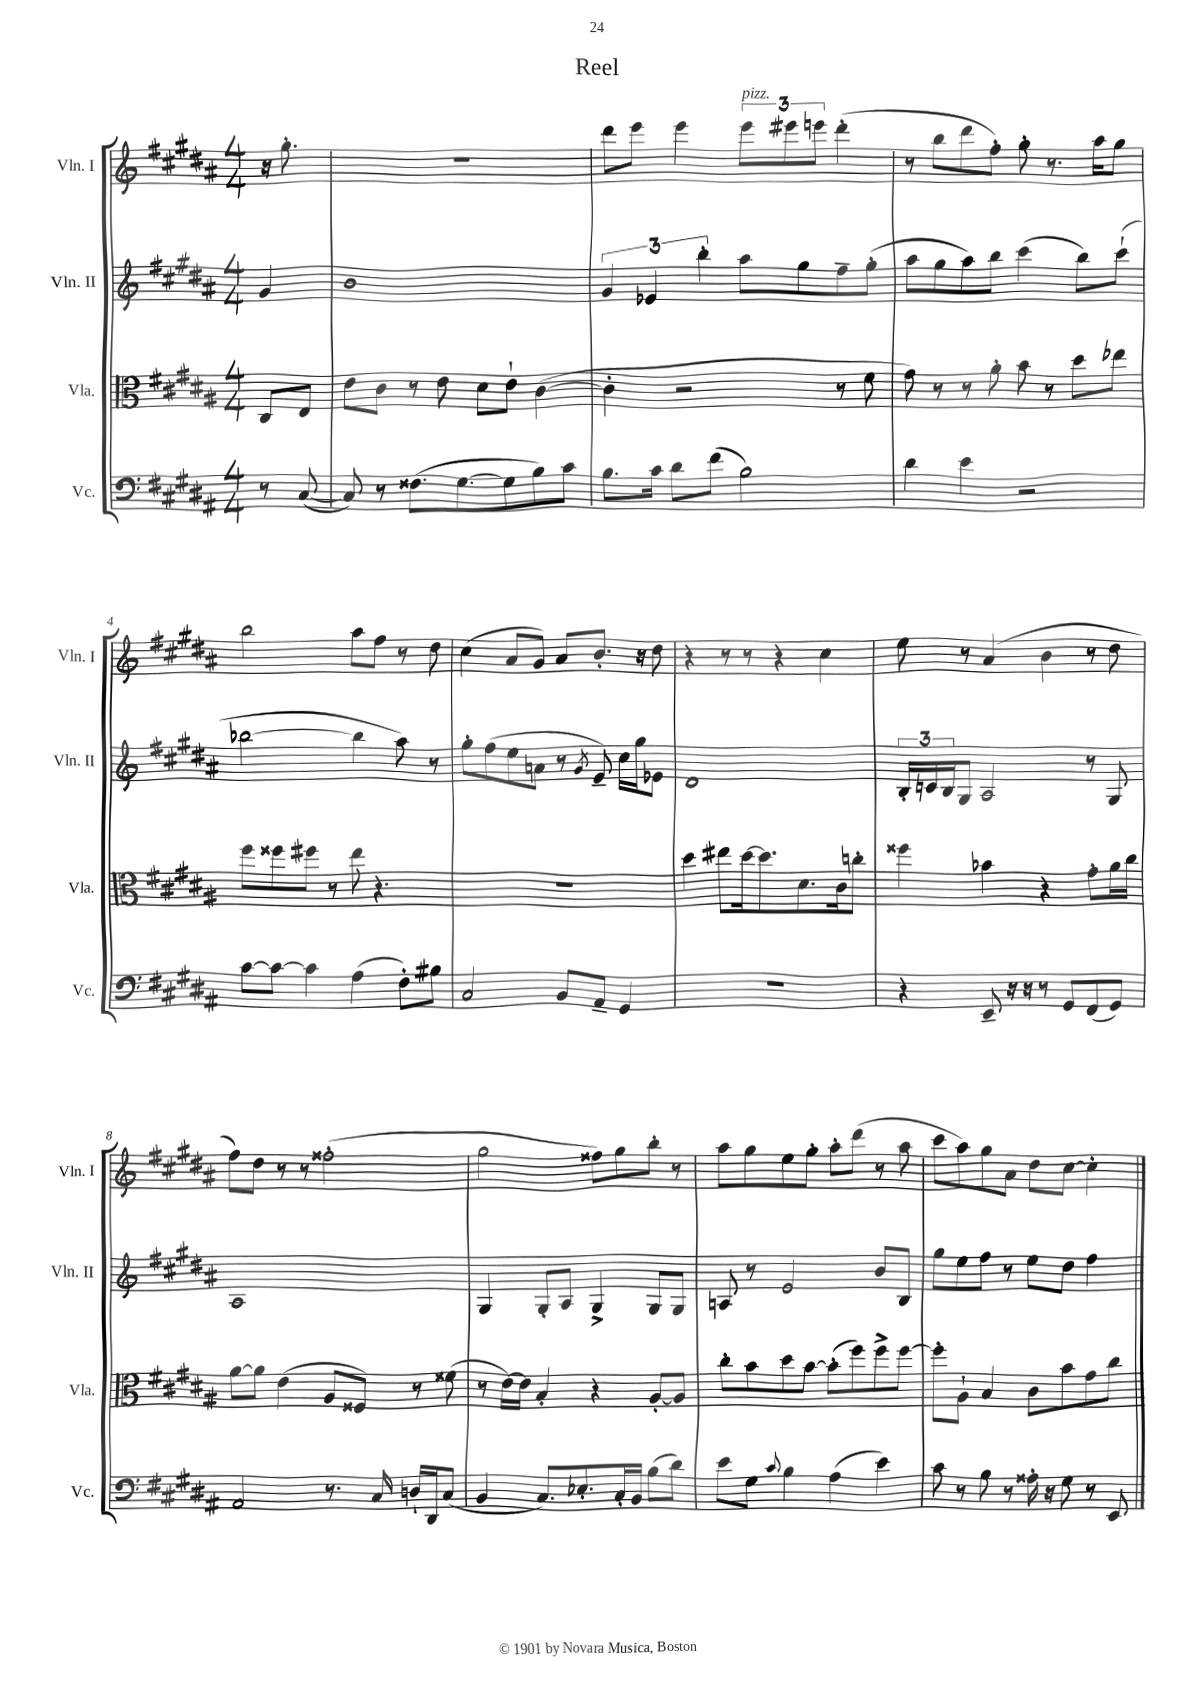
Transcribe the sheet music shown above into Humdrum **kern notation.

**kern	**kern	**kern	**kern
*staff4	*staff3	*staff2	*staff1
*clefF4	*clefC3	*clefG2	*clefG2
*k[f#c#g#d#a#]	*k[f#c#g#d#a#]	*k[f#c#g#d#a#]	*k[f#c#g#d#a#]
*M4/4	*M4/4	*M4/4	*M4/4
8r	8C#	4g#	16r
.	.	.	8.gg#'
([8C#	8E	.	.
=	=	=	=
8C#])	8e	1b	1r
8r	8c#	.	.
(8.F##	8r	.	.
.	8e	.	.
[8.G#	.	.	.
.	8d#	.	.
8G#]	8e`	.	.
8B)	([4c#	.	.
8c#	.	.	.
=	=	=	=
8.B	4c#']	6g#	8ddd#
.	.	.	8eee
.	.	6e-	.
16c#	.	.	.
8d#	2r	.	4eee
.	.	6bb'	.
(8f#	.	.	.
2B)	.	8aa#	12eee
.	.	.	12eee#
.	.	8gg#	.
.	.	.	12eee
.	8r	8ff#~	(4ddd#'
.	8f#	(8gg#'	.
=	=	=	=
4d#	8g#)	8aa#	8r
.	8r	8gg#	8bb
4e	8r	8aa#)	8ddd#
.	8a#'	8bb	8ff#')
2r	8b	(4ccc#	8gg#'
.	8r	.	8.r
.	8dd#	8bb)	.
.	.	.	16aa#
.	8ee-	(8ccc#`	8gg#
=	=	=	=
[8c#	8ff#	[2bb-	2bb
8c#_	8ff##	.	.
4c#]	8ff#	.	.
.	8r	.	.
(4A#	8ee	4bb-]	8aa#
.	4.r	.	8ff#
8F#')	.	8aa#)	8r
8B#	.	8r	8dd#
=	=	=	=
2C#	1r	8gg#'	(4cc#
.	.	(8ff#	.
.	.	8ee	8a#
.	.	8a	8g#)
8BB	.	8r	8a#
.	.	8qg#	.
8AA#~	.	8e~)	8.b'
4GG#	.	16cc#	.
.	.	16gg#	16r
.	.	8e-	8dd#
=	=	=	=
1r	4dd#	1d#	4r
.	8ee#	.	8r
.	[16dd#	.	8r
.	8.dd#]	.	.
.	.	.	4r
.	8.d#	.	.
.	.	.	4cc#
.	16c#	.	.
.	8cc'	.	.
=	=	=	=
4r	4ff##	24B'	8ee
.	.	24c	.
.	.	24B	.
.	.	8G#	8r
8EE~	4b-	2A#	(4a#
16r	.	.	.
16r	.	.	.
8r	4r	.	4b
8GG#	.	.	.
(8FF#	8g#'	8r	8r
8GG#)	16a#	8G#	8dd#
.	16cc#	.	.
=	=	=	=
2AA#	[8a#	1A#	8ff#)
.	8a#]	.	8dd#
.	(4e	.	8r
.	.	.	8r
8.r	8A#	.	(2ff##'
.	8F##)	.	.
16C#	.	.	.
16D`	8r	.	.
16DD#	.	.	.
(8C#	(8f##	.	.
=	=	=	=
4BB	8r	4G#	2gg#
.	[16e)	.	.
.	16e]	.	.
8.C#)	4B'	8G#'	.
.	.	8A#	.
8.E-'	.	.	.
.	4r	4G#^	8ff##)
16C#'	.	.	8gg#
16BB	.	.	.
(8B	[8A#'	8G#	8bb'
8d#)	8A#]	8G#	8r
=	=	=	=
8e	8cc#'	8A	8aa#
8G#	8b	8r	8gg#
8qqc#	.	.	.
4B	8dd#	2e	8ee
.	[8b	.	8gg#'
(4A#	(8b']	.	8aa#'
.	8ff#)	.	(8ddd#
4e)	8ff#^	8b	8r
.	[8ff#	8B	8aa#
=	=	=	=
8c#	8ff#']	8gg#	8ccc#
8r	8A#`	8ee	8aa#)
8B	4B	8ff#	8gg#
8r	.	8r	8a#
16A##'	8c#	8ee	8dd#
16r	.	.	.
8G#	8b	8dd#	[8cc#
8r	8g#	4ff#	4cc#']
8EE	8cc#	.	.
==	==	==	==
*-	*-	*-	*-
